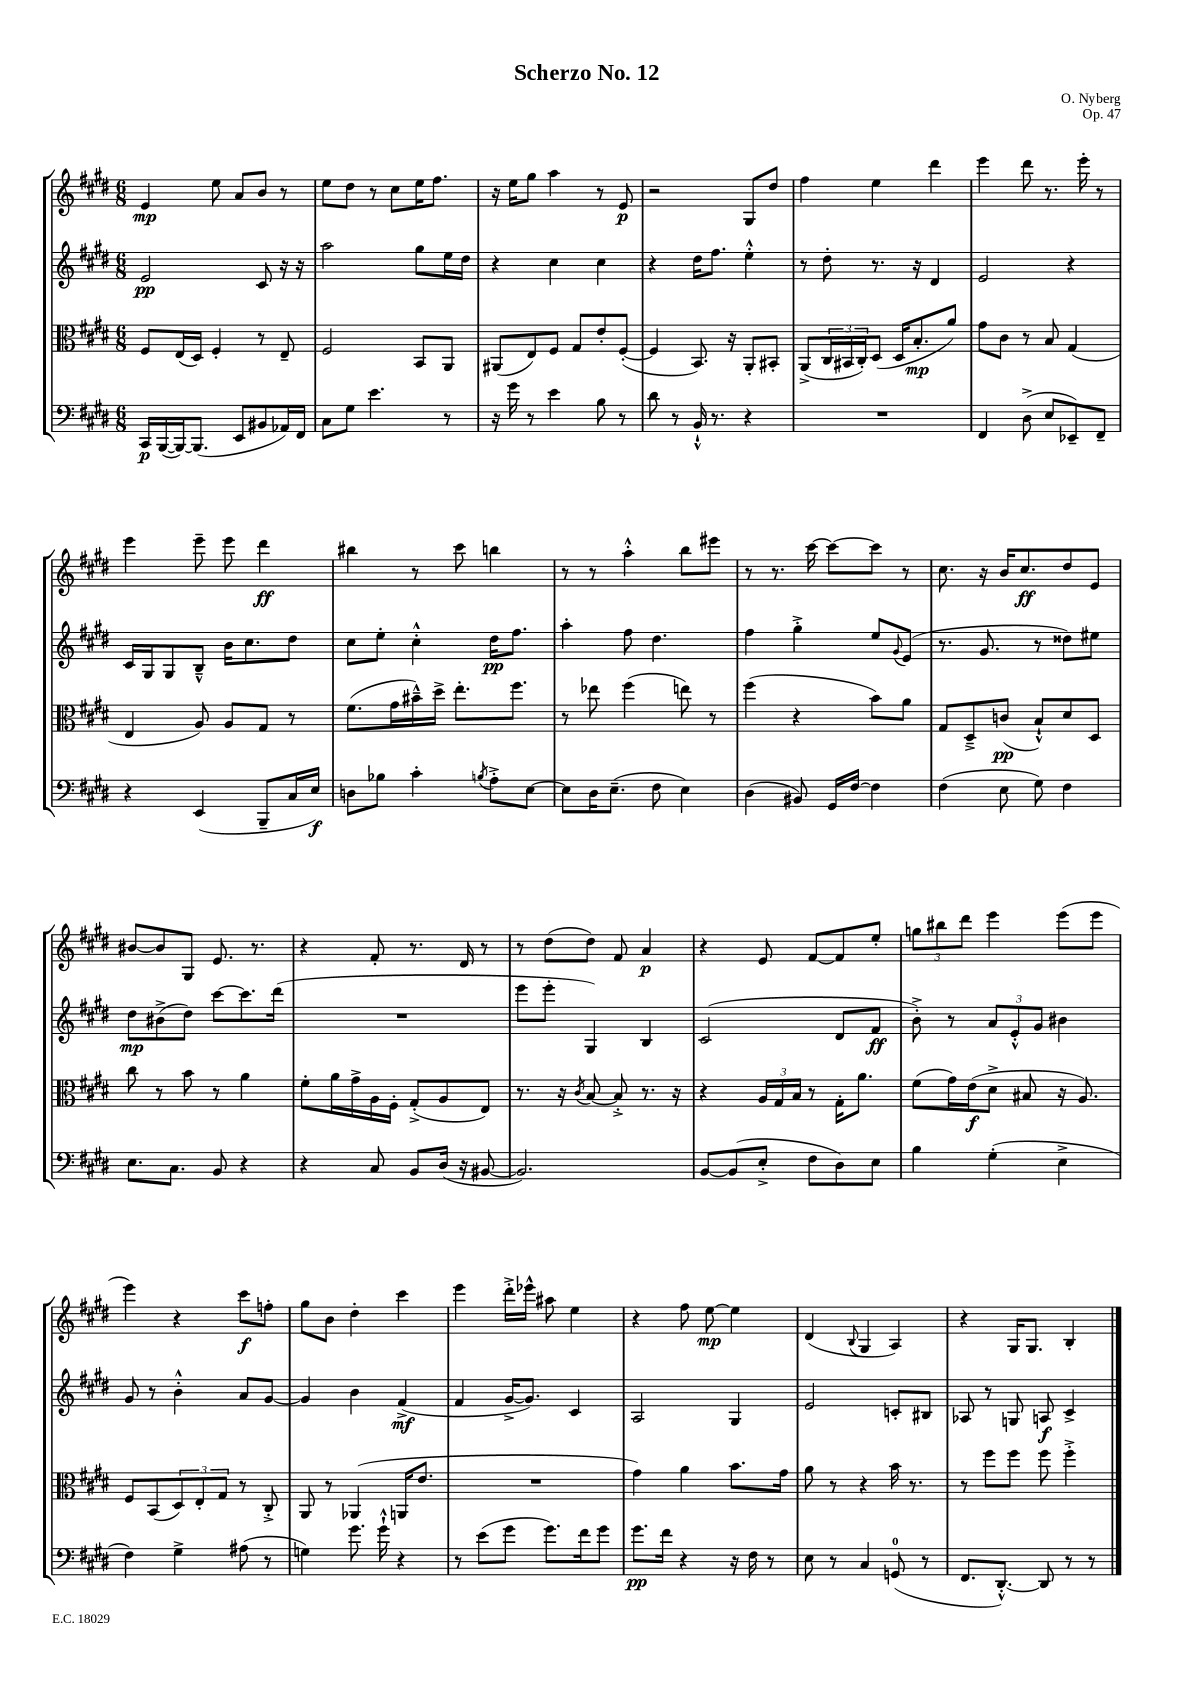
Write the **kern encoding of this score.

**kern	**kern	**kern	**kern
*staff4	*staff3	*staff2	*staff1
*clefF4	*clefC3	*clefG2	*clefG2
*k[f#c#g#d#]	*k[f#c#g#d#]	*k[f#c#g#d#]	*k[f#c#g#d#]
*M6/8	*M6/8	*M6/8	*M6/8
16CC#	8F#	2e	4e
([16BBB	.	.	.
16BBB_)	(16E	.	.
(8.BBB]	16D#)	.	.
.	4F#'	.	8ee
8EE	.	.	8a
8BB#	8r	8c#	8b
16AA-)	8E~	16r	8r
16FF#	.	16r	.
=	=	=	=
8C#	2F#	2aa	8ee
8G#	.	.	8dd#
4.e	.	.	8r
.	.	.	8cc#
.	8BB	8gg#	16ee
.	.	.	8.ff#
8r	8AA	16ee	.
.	.	16dd#	.
=	=	=	=
16r	(8AA#	4r	16r
16g#	.	.	16ee
8r	8E)	.	8gg#
4e	8F#	4cc#	4aa
.	8G#	.	.
8B	8e'	4cc#	8r
8r	([8F#'	.	8e
=	=	=	=
8d#	4F#]	4r	2r
8r	.	.	.
16BB`^^	8.BB)	16dd#	.
8.r	.	8.ff#	.
.	16r	.	.
4r	8AA'	4ee'^^	8G#
.	8BB#'	.	8dd#
=	=	=	=
2.r	(8AA^	8r	4ff#
.	24C#	8dd#'	.
.	24BB#	.	.
.	24C#')	.	.
.	(8D#	8.r	4ee
.	16D#	.	.
.	8.B'	16r	.
.	.	4d#	4ddd#
.	8a)	.	.
=	=	=	=
4FF#	8g#	2e	4eee
.	8c#	.	.
(8D#^	8r	.	8ddd#
8E	8B	.	8.r
8EE-~)	(4G#	4r	.
.	.	.	16eee'
8FF#~	.	.	8r
=	=	=	=
4r	4E	16c#	4eee
.	.	16G#	.
.	.	8G#	.
(4EE	8A)	8B~^^	8eee~
.	8A	16b	8eee
.	.	8.cc#	.
8BBB~	8G#	.	4ddd#
16C#	8r	8dd#	.
16E)	.	.	.
=	=	=	=
8D	(8.f#	8cc#	4bb#
8B-	.	8ee'	.
.	16g#	.	.
4c#'	16b#~^^)	4cc#'^^	8r
.	16dd#^	.	.
.	8.ee'	.	8ccc#
8qB	.	.	.
8A'^	.	16dd#	4bb
.	8.ff#	8.ff#	.
[8E	.	.	.
=	=	=	=
8E]	8r	4aa'	8r
16D#	8ee-	.	8r
(8.E~	.	.	.
.	(4ff#	8ff#	4aa'^^
8F#	.	4.dd#	.
4E)	8ee)	.	8bb
.	8r	.	8eee#
=	=	=	=
(4D#	(4ff#	4ff#	8r
.	.	.	8.r
8BB#)	4r	4gg#'^	.
.	.	.	[16ccc#
16GG#	.	.	8ccc#_
[16F#	.	.	.
4F#]	8b)	8ee	8ccc#]
.	.	8qqg#	.
.	8a	(8e	8r
=	=	=	=
(4F#	8G#	8.r	8.cc#
.	8D#~^	.	.
.	.	8.g#	16r
8E	(8c	.	16b
.	.	.	8.cc#
8G#)	8B`^^)	8r	.
4F#	8d#	8dd##)	8dd#
.	8D#	8ee#	8e
=	=	=	=
8.E	8cc#	8dd#	[8b#
.	8r	(8b#^	8b#]
8.C#	.	.	.
.	8b	8dd#)	8G#
8BB	8r	[8ccc#	8.e
4r	4a	8.ccc#]	.
.	.	.	8.r
.	.	(16ddd#	.
=	=	=	=
4r	8f#'	2.r	4r
.	16a	.	.
.	16g#^	.	.
8C#	16A	.	8f#'
.	16F#'	.	.
8BB	(8G#'^	.	8.r
(16D#	8A	.	.
16r	.	.	16d#
[8BB#	8E)	.	8r
=	=	=	=
2.BB#])	8.r	8eee	8r
.	.	8eee'	(8dd#
.	16r	.	.
.	8qc#	.	.
.	[8B	4G#)	8dd#)
.	8B'^]	.	8f#
.	8.r	4B	4a
.	16r	.	.
=	=	=	=
[8BB	4r	(2c#	4r
(8BB]	.	.	.
8E'^	24A	.	8e
.	24G#	.	.
.	24B	.	.
8F#	8r	.	[8f#
8D#)	16G#'	8d#	8f#]
.	8.a	.	.
8E	.	8f#	8ee'
=	=	=	=
4B	(8f#	8b'^)	12gg
.	.	.	12bb#
.	16g#)	8r	.
.	.	.	12ddd#
.	(16e	.	.
(4G#'	8d#^	12a	4eee
.	.	12e'^^	.
.	8B#	.	.
.	.	12g#	.
4E^	16r	4b#	(8eee
.	8.A)	.	.
.	.	.	8eee
=	=	=	=
4F#)	8F#	8g#	4eee)
.	(8BB	8r	.
4G#^	12D#)	4b'^^	4r
.	12E'	.	.
.	12G#	.	.
(8A#	8r	8a	8ccc#
8r	8C#'^	[8g#	8ff'
=	=	=	=
4G)	8AA	4g#]	8gg#
.	8r	.	8b
8.g#	(4AA-	4b	4dd#'
16g#`^^	.	.	.
4r	16AA	(4f#^	4ccc#
.	8.e	.	.
=	=	=	=
8r	2.r	4f#	4eee
(8e	.	.	.
8g#	.	[16g#^	16ddd#'^
.	.	8.g#])	16eee-^^
8.g#)	.	.	8aa#
.	.	4c#	4ee
16f#	.	.	.
8g#	.	.	.
=	=	=	=
8.g#	4g#)	2A	4r
16f#	.	.	.
4r	4a	.	8ff#
.	.	.	[8ee
16r	8.b	4G#	4ee]
16F#	.	.	.
8r	.	.	.
.	16g#	.	.
=	=	=	=
8E	8a	2e	(4d#
8r	8r	.	.
.	.	.	8qqB
4C#	4r	.	4G#
(8GG	16b	8c'	4A)
.	8.r	.	.
8r	.	8B#	.
=	=	=	=
8.FF#	8r	8A-	4r
.	8ff#	8r	.
[8.DD#'^^)	.	.	.
.	8ff#	8G	16G#
.	.	.	8.G#
8DD#]	8ff#	8A	.
8r	4ff#'^	4c#^	4B'
8r	.	.	.
==	==	==	==
*-	*-	*-	*-
